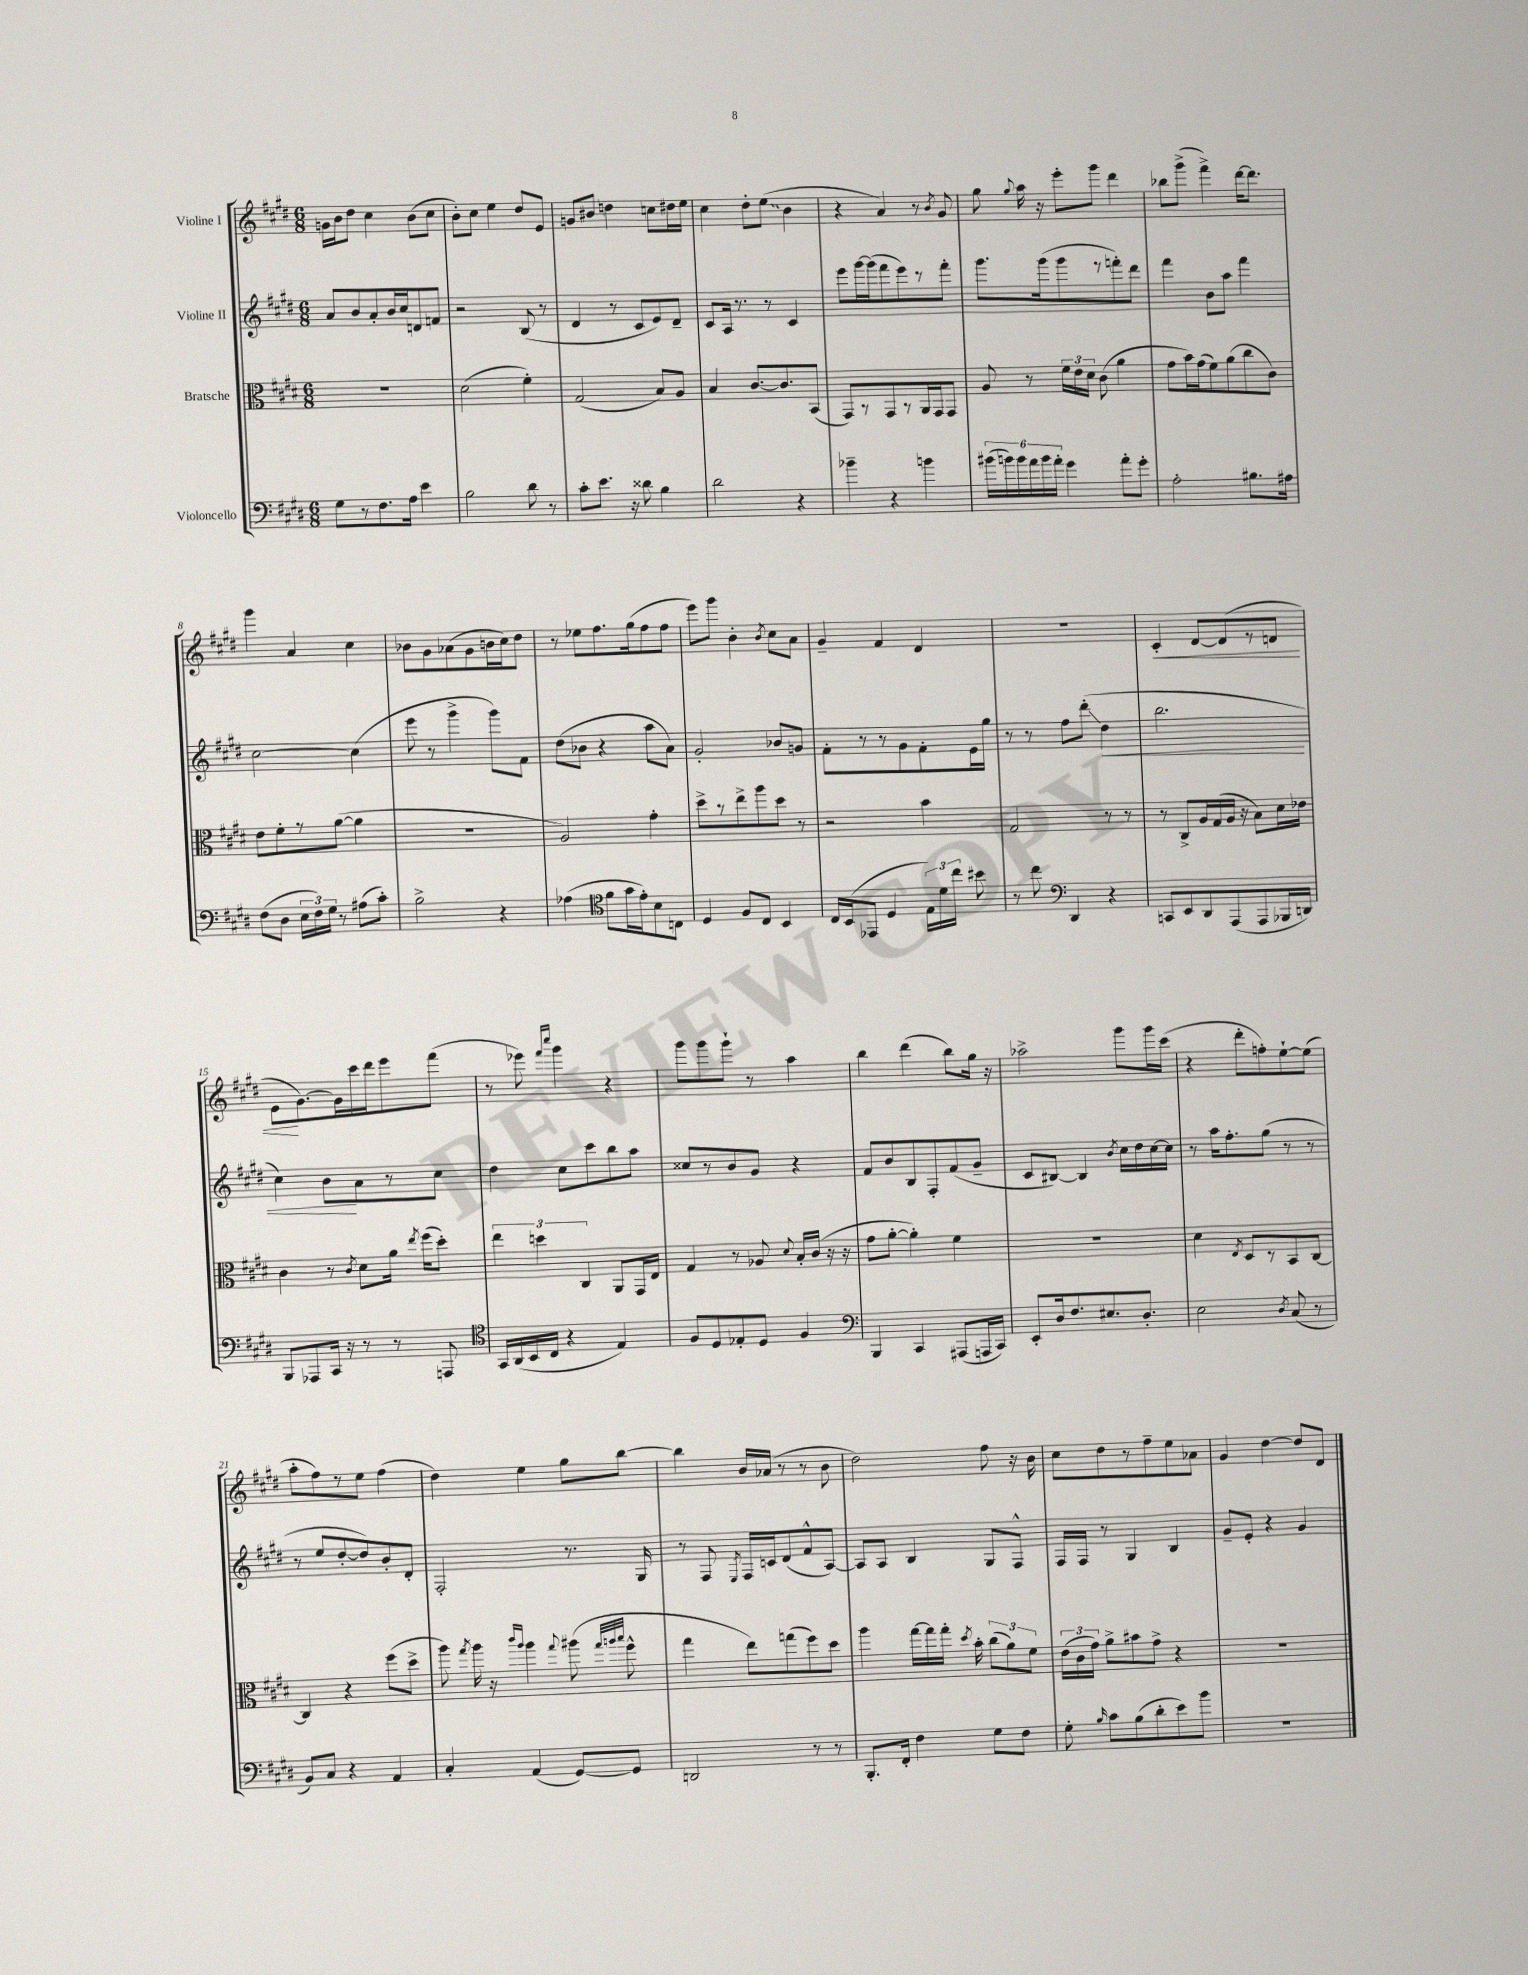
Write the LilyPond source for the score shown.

<<
\new StaffGroup <<
\new Staff = "s0" \with { instrumentName = "Violine I" } {
    \clef treble \key e \major \numericTimeSignature \time 6/8
    \autoBeamOff g'16[ b'16 dis''8] cis''4 b'8[( cis''8] |
    b'8[-.) cis''8] e''4 dis''8[ e'8] |
    g'8[ bis'8] d''4 c''8[ dis''16 e''16] |
    cis''4 dis''8[-. \once \override Glissando.style = #'zigzag e''8]\glissando( b'4 |
    r4 a'4) r8 \acciaccatura { b'8 } gis'8 |
    gis''8 \appoggiatura { gis''8 } a''16 r16 e'''8[-. gis'''8] dis'''4 |
    bes''8[ gis'''8]->( fis'''4->) dis'''16[~ dis'''8.] |
    gis'''4 a'4 cis''4 |
    bes'8[ gis'8 aes'8( gis'8 b'16 cis''16) dis''8] |
    r8 ees''8[ fis''8. gis''16( fis''8 fis''8] |
    e'''8[) gis'''8] b'4-. \acciaccatura { b'8 } cis''8[ a'8] |
    gis'4-- fis'4 dis'4 |
    R2. |
    cis'4-.\< dis'8[~ dis'8( r8 d'8] |
    e'8[\! gis'8.~) gis'16 cis'''16 dis'''16 e'''8 fis'''8]( |
    r8 ees'''8) \grace { fis'''16[ cis''''16] } gis'''4 r4 |
    gis'''8[ gis'''8 gis'''8]-! r8 a''4 |
    b''4 dis'''4( b''8[) gis''16] r16 |
    aes''2-> gis'''8[ gis'''16 cis'''16]( |
    r4 dis'''8[-. f''8-.) e''8~-! e''8]( |
    a''8[-. fis''8) r8 e''8] fis''4( |
    dis''4) e''4 gis''8[ b''8]~ |
    b''4 b'16[ aes'16]( r8 r8 b'8 |
    dis''2) fis''8 r16 b'16 |
    cis''8[ dis''8 r8 fis''8-- e''8 aes'8] |
    gis'4 dis''4~ dis''8[ dis'8] \bar "|." |
}
\new Staff = "s1" \with { instrumentName = "Violine II" } {
    \clef treble \key e \major \numericTimeSignature \time 6/8
    \autoBeamOff a'8[ b'8 a'8-. b'16 cis''16 d'8 f'8] |
    r2 b8( r8 |
    dis'4 r8 cis'8[ e'8) dis'8]-- |
    cis'8[ a16] r8. r8 cis'4 |
    e'''8[ gis'''16~ gis'''16( fis'''8 e'''8) r8 fis'''8]-. |
    gis'''8.[ gis'''16( gis'''8 r8 f'''8-.) dis'''8] |
    fis'''4 b'8[ a''8] fis'''4 |
    cis''2~ cis''4( |
    e'''8 r8 gis'''4-> gis'''8[) fis'8] |
    dis''8[( bes'8] r4 a''8[ a'8]) |
    gis'2-. bes'8[ g'8] |
    fis'8[-. r8 r8 gis'8 fis'8-. e'16 gis''16] |
    r8 r8 fis''8[ dis'''8]-.\glissando( dis''4\< |
    b''2. |
    cis''4) b'8[\! a'8 r8 cis''8] |
    dis''4 cis''8[ cis'''8 b''8 a''8] |
    cisis''8[ r8 b'8 gis'8] r4 |
    fis'8[ b'8 b8 fis8-. fis'8( gis'8]-- |
    cis'8[ bis8]~) bis4 \acciaccatura { b'8 } cis''16[ dis''16 cis''16~ cis''16] |
    r8 a''16[ fis''8.-. gis''8]( r8 r8 |
    r8 e''8[ dis''8~-. dis''8) b'8-. dis'8]-. |
    fis2-. r8. gis16 |
    r8 fis8 \acciaccatura { e8 } fis16[ c'16 dis'8( fis'8-^ a8]~) |
    a8[ a8] b4 gis8[ fis8]-^ |
    fis16[ fis16] r8 gis4 b4 |
    gis'8[-- e'8]-. r4 gis'4 \bar "|." |
}
\new Staff = "s2" \with { instrumentName = "Bratsche" } {
    \clef alto \key e \major \numericTimeSignature \time 6/8
    \autoBeamOff r2. |
    dis'2( fis'4-.) |
    gis2( b8[) a8] |
    b4 cis'8.[~ cis'8. b,8]( |
    gis,8[) r8 gis,8 r8 a,16 gis,16 gis,8] |
    a8 r8 \tuplet 3/2 { fis'16[ e'16 dis'16] } cis'8( a'4 |
    gis'8[ b'16) gis'16( fis'8) a'8( cis''8 cis'8]) |
    e'8[ fis'8-. r8 a'8]~( a'4 |
    R2. |
    a2) gis'4-. |
    dis''8[-> r8 e''8-> a''8 dis''8] r8 |
    r2 b'4 |
    gis2 r8 r8 |
    r8 cis8[-> a16 gis16( a16] r16 b8[) dis'16 ees'16] |
    cis'4 r8 \acciaccatura { cis'8 } dis'8[ a'16] \acciaccatura { e''8 } fis''16[( dis''8]-.) |
    \tuplet 3/2 { e''4 d''4 cis4 } a,8[ gis,16 e16] |
    gis4 r8 aes8 \appoggiatura { dis'8 } b16[-. cis'16]( r16 r16 |
    gis'8[ a'8]~-. a'4-.) fis'4 |
    R2. |
    dis'4 \acciaccatura { e8 } dis8[ r8 b,8 cis8]~ |
    cis4 r4 fis''8[( dis''8]-> |
    a''8) \acciaccatura { gis''8 } a''16 r16 \grace { cis'''16[ a''16] } a''4 \appoggiatura { gis''8 } ais''8( \grace { gis''32[ a''32 b''32] } fis''8-^ |
    gis''4 e''8[) g''8( fis''8) dis''8] |
    a''4 gis''16[~ gis''16 gis''16]-. \acciaccatura { dis''8 } b'16-. \tuplet 3/2 { cis''8[( a'8) fis'8] } |
    \tuplet 3/2 { e'16[( cis'16 gis'16]) } a'8[-> bis'8 gis'8]-> r4 |
    R2. \bar "|." |
}
\new Staff = "s3" \with { instrumentName = "Violoncello" } {
    \clef bass \key e \major \numericTimeSignature \time 6/8
    \autoBeamOff gis8[ r8 fis8. a16] e'4 |
    b2 dis'8 r8 |
    cis'8[-. e'8.] r16 disis'8 b4 |
    dis'2 r4 |
    bes'4-- r4 b'4 |
    \tuplet 6/4 { bis'16[( b'16) b'16 a'16 b'16 a'16]-. } gis'4 a'8[-. gis'8]-. |
    a2-. bis8.[ ais16] |
    fis8[( dis8] \tuplet 3/2 { e16[ fis16) gis16] } r8 ais8[( cis'8]-.) |
    b2-> r4 |
    aes4( \clef tenor fis'8[ gis'16 e'16-.) b8 c8] |
    dis4 fis8[ cis8] b,4 |
    cis16[ b,16( ees,8] dis4 \tuplet 3/2 { e16[) dis'16 cis''16] } bis'8 |
    r8 cis''8 \clef bass dis,4 r4 |
    c,8[ e,8 dis,8 a,,8( a,,8 bes,,16 d,16]) |
    b,,8[ aes,,8 cis,16] r16 r8 r8 a,,8 |
    \clef tenor gis,16[ a,16( b,16 cis16] r4 e4) |
    fis8[ dis8 ees8-. dis8] fis4 |
    \clef bass b,,4 cis,4 ais,,8[( a,,16 cis,16]) |
    e,8[-. dis16 fis8. eis8. dis8.]-. |
    e2 \acciaccatura { dis8 } cis8( r8 |
    b,8[) cis8] r4 a,4 |
    cis4-. a,4( gis,8[~) gis,8] |
    d,2 r8 r8 |
    b,,8.[-. fis,16]-. fis4 gis8[ fis8] |
    gis8-. \grace { b16 } cis'8[ b8( dis'8-. e'8) b'8] |
    R2. \bar "|." |
}
>>
>>
